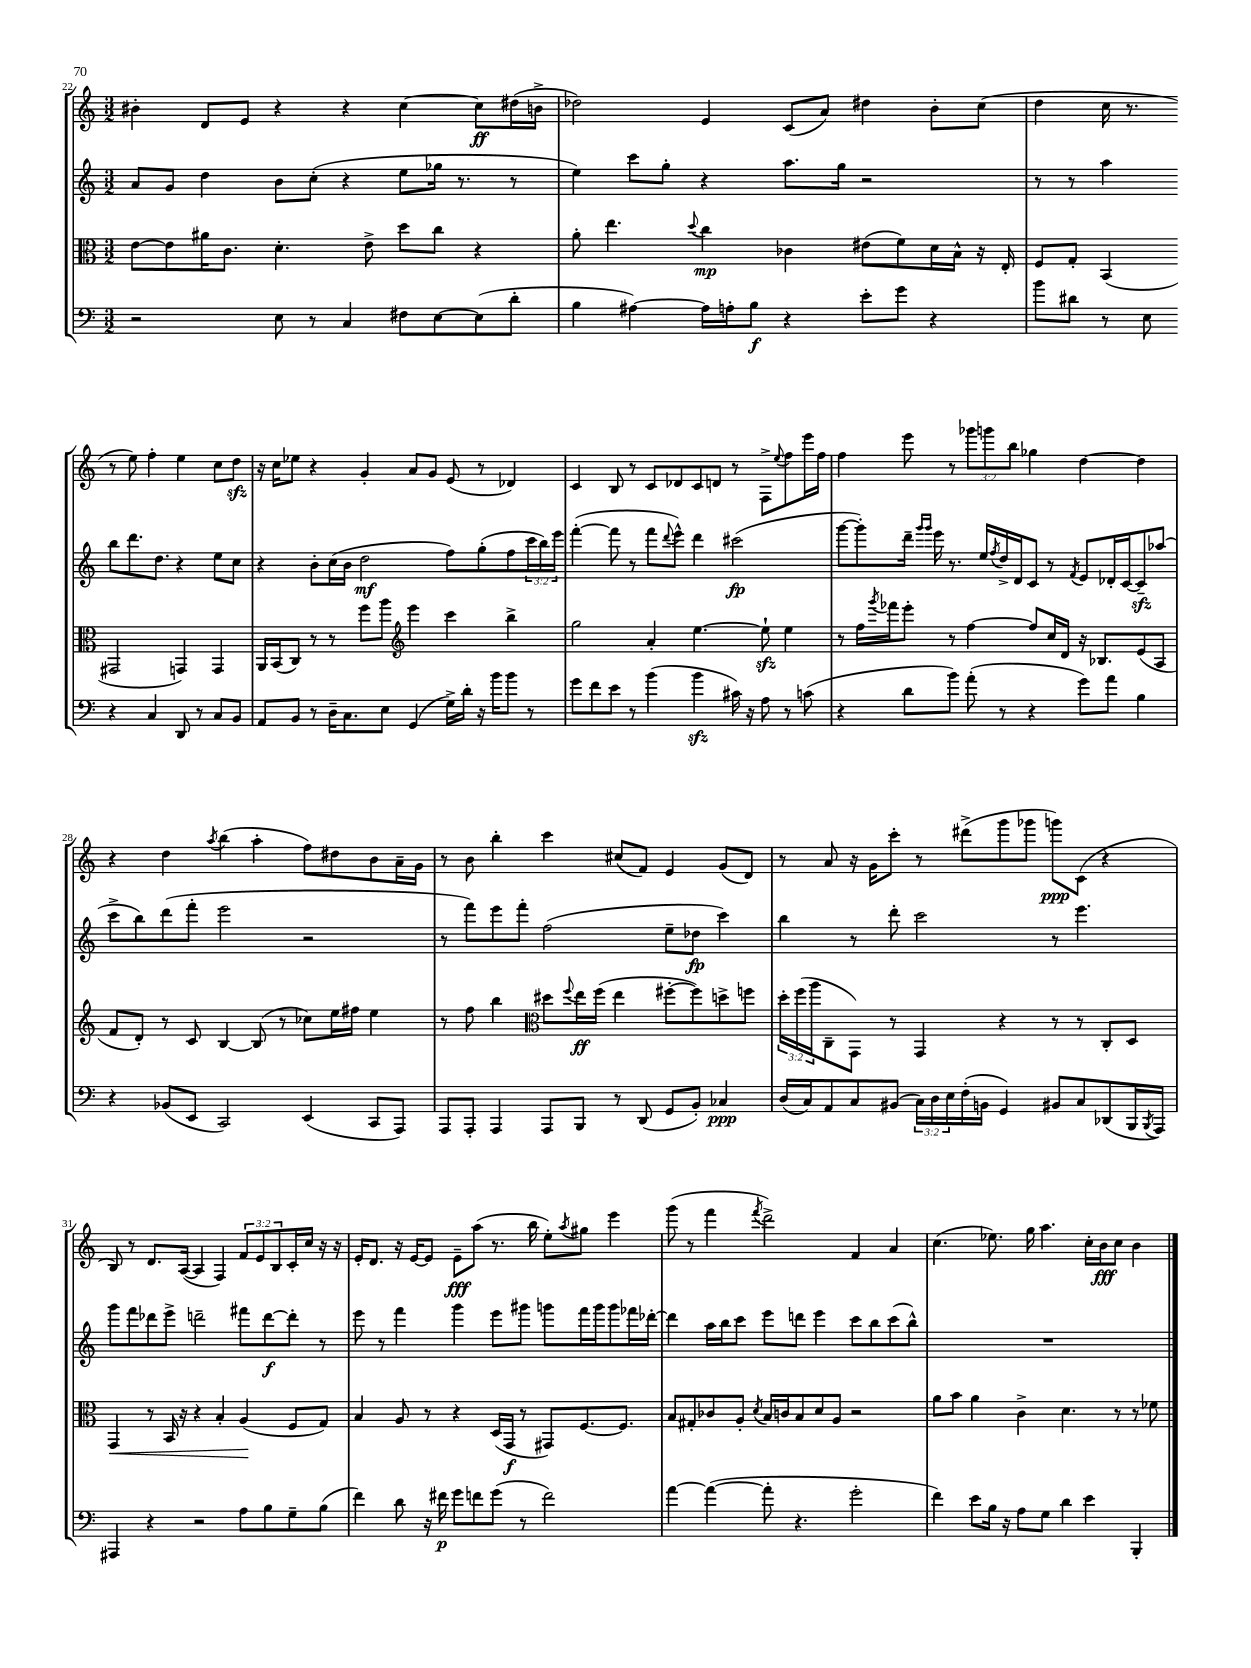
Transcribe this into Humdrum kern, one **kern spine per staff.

**kern	**kern	**kern	**kern
*staff4	*staff3	*staff2	*staff1
*clefF4	*clefC3	*clefG2	*clefG2
*k[]	*k[]	*k[]	*k[]
*M3/2	*M3/2	*M3/2	*M3/2
2r	[8e	8a	4b#'
.	8e]	8g	.
.	16a#	4dd	8d
.	8.c	.	.
.	.	.	8e
8E	4.d'	8b	4r
8r	.	(8cc'	.
4C	.	4r	4r
.	8e^	.	.
8F#	8dd	8ee	[4cc
[8E	8cc	16gg-	.
.	.	8.r	.
(8E]	4r	.	8cc]
8d'	.	8r	(16dd#
.	.	.	16b^
=	=	=	=
4B	8a'	4ee)	2dd-)
.	4.ee	.	.
[4A#)	.	8ccc	.
.	.	8gg'	.
.	8qqdd	.	.
16A#]	4cc	4r	4e
16A'	.	.	.
8B	.	.	.
4r	4c-	8.aa	(8c
.	.	.	8a)
.	.	16gg	.
8e'	(8e#	2r	4dd#
8g	8f)	.	.
4r	16d	.	8b'
.	16B^^	.	.
.	16r	.	(8cc
.	16E'	.	.
=	=	=	=
8b	8F	8r	4dd
8d#	8G'	8r	.
8r	(4BB	4aa	16cc
.	.	.	8.r
8E	.	.	.
4r	2GG#	8bb	8r
.	.	8.ddd	8ee)
4C	.	.	4ff'
.	.	8.dd	.
8DD	4GG)	4r	4ee
8r	.	.	.
8C	4GG	8ee	8cc
8BB	.	8cc	8dd
=	=	=	=
8AA	16AA	4r	16r
.	(16BB	.	16cc
8BB	8C)	.	8ee-
8r	8r	8b'	4r
16D~	8r	(16cc	.
8.C	.	16b	.
.	8ff	2dd	4g'
8E	8aa	.	.
*	*clefG2	*	*
(4GG	4eee	.	8a
.	.	.	8g
16G^)	4ccc	8ff)	(8e
16d'	.	.	.
16r	.	(8gg'	8r
16b	.	.	.
8b	4bb^	8ff	4d-)
8r	.	24ccc	.
.	.	24bb)	.
.	.	24eee	.
=	=	=	=
8g	2gg	([4fff'	4c
8f	.	.	.
8e	.	8fff]	8B
8r	.	8r	8r
(4b	4a'	8fff	8c
.	.	8qqddd	.
.	.	8eee^^)	8d-
4b	[4.ee	4ddd	8c
.	.	.	8d
16c#)	.	(2ccc#	8r
16r	.	.	.
8A	8ee`]	.	8F^
.	.	.	8qqee
8r	4ee	.	8ff
(8c	.	.	16eee
.	.	.	16ff
=	=	=	=
4r	8r	[8ggg	4ff
.	16ff	8ggg'])	.
.	8qggg	.	.
.	16fff-	.	.
8d	8eee'	16ddd~	8eee
.	.	16qqggg	.
.	.	16qqggg	.
.	.	16eee	.
8b)	8r	8.r	8r
(8a'	[4ff	.	12ggg-
.	.	16ee	.
.	.	.	12ggg
.	.	8qff	.
8r	.	16dd^	.
.	.	.	12bb
.	.	16d	.
4r	8ff]	8c	4gg-
.	16cc	8r	.
.	16d	.	.
.	.	8qf	.
8g)	16r	8e	[4dd
.	8.B-	.	.
8a	.	16d-'	.
.	.	[16c	.
4B	(8e	8c~]	4dd]
.	8A	(8aa-	.
=	=	=	=
4r	8f	8ccc^	4r
.	8d')	8bb)	.
(8BB-	8r	(8ddd	4dd
8EE	8c	8fff'	.
.	.	.	8qaa
2CC)	[4B	2eee	(4bb
.	(8B]	.	4aa'
.	8r	.	.
(4EE	8cc-)	2r	8ff)
.	16ee	.	8dd#
.	16ff#	.	.
8CC	4ee	.	8b
8AAA)	.	.	16a~
.	.	.	16g
=	=	=	=
8AAA	8r	8r	8r
8AAA'	8ff	8fff)	8b
4AAA	4bb	8eee	4bb'
.	.	8fff'	.
*	*clefC3	*	*
8AAA	8dd#	(2ff	4ccc
.	8qqff	.	.
8BBB	16ee	.	.
.	(16ff	.	.
8r	4ee	.	(8cc#
(8DD	.	.	8f)
8GG	[8ff#'	8ee~	4e
8BB')	8ff#])	8dd-	.
4C-	8dd^	4ccc)	(8g
.	8ff	.	8d)
=	=	=	=
(16D	24dd'	4bb	8r
.	(24ff	.	.
16C)	.	.	.
.	24aa	.	.
8AA	8C~	.	8a
8C	8GG)	8r	16r
.	.	.	16g
(8BB#	8r	8ddd'	8ccc'
24C)	4GG	2ccc	8r
24D	.	.	.
24E	.	.	.
(16F'	.	.	(8ddd#^
16BB	.	.	.
4GG)	4r	.	8ggg
.	.	.	8ggg-
8BB#	8r	8r	8ggg)
8C	8r	4.eee	(8c
(8DD-	8C'	.	4r
16BBB	8D	.	.
8qBBB	.	.	.
16AAA)	.	.	.
=	=	=	=
4AAA#	4GG	8ggg	8B)
.	.	8fff	8r
4r	8r	8ddd-	8.d
.	16BB	8eee^	.
.	16r	.	([16A
2r	4r	2ddd~	4A]
.	4B'	.	4F)
8A	(4A	8fff#	12f
.	.	.	12e
8B	.	[8ddd	.
.	.	.	12B
8G~	8F	8ddd']	16c'
.	.	.	16cc
(8B	8G)	8r	16r
.	.	.	16r
=	=	=	=
4f)	4B	8eee	16e'
.	.	.	8.d
.	.	8r	.
8d	8A	4fff	16r
.	.	.	[16e
16r	8r	.	8e]
16f#	.	.	.
8g	4r	4ggg	8e~
8f	.	.	(8aa
(8g	(16D	8eee	8.r
.	16GG	.	.
8r	8r	8ggg#	.
.	.	.	16bb
2f)	8GG#)	8ggg	8ee')
.	.	.	8qaa
.	[8.F	16fff	8gg#
.	.	16ggg	.
.	.	8ggg	4eee
.	8.F]	.	.
.	.	16fff-	.
.	.	[16ddd-'	.
=	=	=	=
[4a	8B	4ddd-]	(8ggg
.	8G#'	.	8r
(4a_	8c-	16aa	4fff
.	.	16bb	.
.	8A'	8ccc	.
.	8qd	.	8qfff
8a']	16B	8eee	2ddd^)
.	16c	.	.
4.r	8B	8ddd	.
.	8d	4eee	.
.	8A	.	.
2g'	2r	8ccc	4f
.	.	8bb	.
.	.	(8ccc	4a
.	.	8bb^^)	.
=	=	=	=
4f)	8a	1.r	(4.cc
.	8b	.	.
8e	4a	.	.
16B	.	.	8.ee-)
16r	.	.	.
8A	4c^	.	.
.	.	.	16gg
8G	.	.	4.aa
4d	4.d	.	.
4e	.	.	16cc'
.	.	.	16b
.	8r	.	8cc
4BBB'	8r	.	4b
.	8f-	.	.
==	==	==	==
*-	*-	*-	*-
